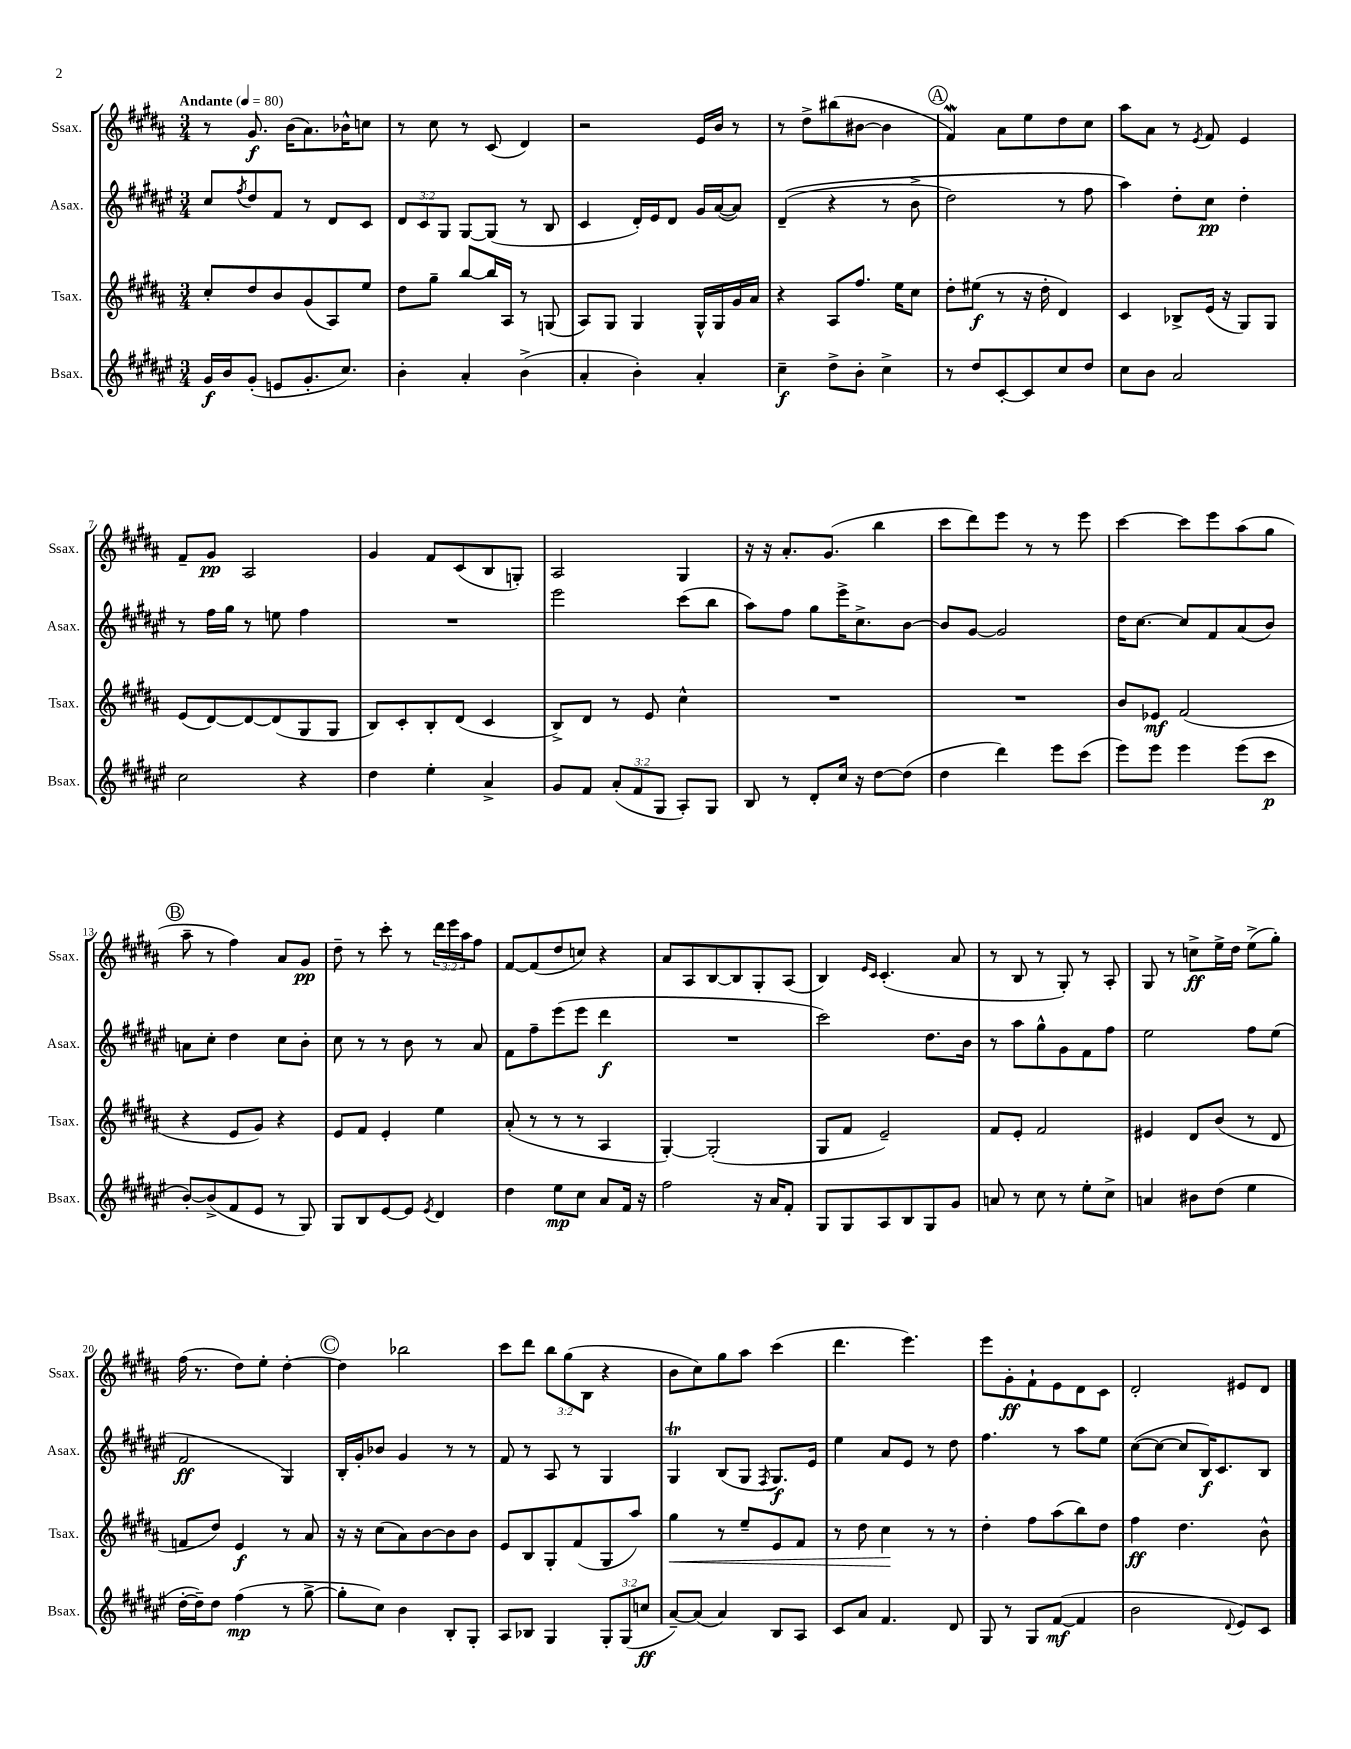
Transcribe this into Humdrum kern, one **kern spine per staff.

**kern	**kern	**kern	**kern
*staff4	*staff3	*staff2	*staff1
*clefG2	*clefG2	*clefG2	*clefG2
*k[f#c#g#d#a#e#]	*k[f#c#g#d#a#]	*k[f#c#g#d#a#e#]	*k[f#c#g#d#a#]
*M3/4	*M3/4	*M3/4	*M3/4
*MM80	*MM80	*MM80	*MM80
16g#	8cc#'	8cc#	8r
16b	.	.	.
.	.	8qff#	.
(8g#'	8dd#	8dd#	8.g#
8e	8b	8f#	.
.	.	.	(16b
8.g#'	(8g#	8r	8.a#)
.	8A#)	8d#	.
8.cc#)	.	.	16b-^^
.	8ee	8c#	8cc
=	=	=	=
4b'	8dd#	12d#	8r
.	.	12c#	.
.	8gg#~	.	8cc#
.	.	12G#	.
4a#'	[8bb	[8G#	8r
.	16bb]	(8G#]	(8c#
.	16A#	.	.
(4b^	8r	8r	4d#)
.	(8G	8B	.
=	=	=	=
4a#'	8A#)	4c#	2r
.	8G#	.	.
4b')	4G#	16d#')	.
.	.	16e#	.
.	.	8d#	.
4a#'	16G#^^	16g#	16e
.	16G#	([16a#	16b
.	16g#	8a#])	8r
.	16a#	.	.
=	=	=	=
4cc#~	4r	&((4d#~	8r
.	.	.	8dd#^
8dd#^	8A#	4r	(8bb#
8b'	8.ff#	.	[8b#
4cc#^	.	8r	4b#]
.	16ee	.	.
.	8cc#	8b^	.
=	=	=	=
8r	8dd#'	2dd#)	4f#)
8dd#	(8ee#	.	.
[8c#'	8r	.	8a#
8c#]	16r	.	8ee
.	16dd#'	.	.
8cc#	4d#)	8r	8dd#
8dd#	.	8ff#	8cc#
=	=	=	=
8cc#	4c#	4aa#&)	8aa#
8b	.	.	8a#
2a#	8B-^	8dd#'	8r
.	.	.	8qe
.	(16e	8cc#	8f#
.	16r	.	.
.	8G#)	4dd#'	4e
.	8G#	.	.
=	=	=	=
2cc#	(8e	8r	8f#~
.	[8d#)	16ff#	8g#
.	.	16gg#	.
.	8d#_	8r	2A#
.	(8d#]	8ee	.
4r	8G#	4ff#	.
.	8G#	.	.
=	=	=	=
4dd#	8B)	2.r	4g#
.	8c#'	.	.
4ee#'	8B'	.	8f#
.	(8d#	.	(8c#
4a#^	4c#	.	8B
.	.	.	8G')
=	=	=	=
8g#	8B^)	2eee#	2A#
8f#	8d#	.	.
(12a#'	8r	.	.
12f#	.	.	.
.	8e	.	.
12G#	.	.	.
8A#')	4cc#^^	(8ccc#	4G#
8G#	.	8bb	.
=	=	=	=
8B	2.r	8aa#)	16r
.	.	.	16r
8r	.	8ff#	8.a#'
8d#'	.	8gg#	.
.	.	.	(8.g#
16cc#	.	16eee#^	.
16r	.	8.cc#^	.
[8dd#	.	.	4bb
(8dd#]	.	[8b	.
=	=	=	=
4dd#	2.r	8b]	8ccc#
.	.	[8g#	8ddd#)
4ddd#)	.	2g#]	8eee
.	.	.	8r
8eee#	.	.	8r
(8ccc#	.	.	8eee
=	=	=	=
8eee#)	8b	16dd#	[4ccc#
.	.	[8.cc#	.
8eee#	8e-	.	.
4eee#	(2f#	8cc#]	8ccc#]
.	.	8f#	8eee
(8eee#	.	(8a#	(8aa#
8ccc#	.	8b)	8gg#
=	=	=	=
[8b')	4r	8a	8aa#~
(8b^]	.	8cc#'	8r
8f#	8e	4dd#	4ff#)
8e#	8g#)	.	.
8r	4r	8cc#	8a#
8G#)	.	8b'	8g#
=	=	=	=
8G#	8e	8cc#	8dd#~
8B	8f#	8r	8r
[8e#	4e'	8r	8ccc#'
8e#]	.	8b	8r
8qe#	.	.	.
4d#	4ee	8r	24ddd#
.	.	.	24eee
.	.	.	24aa#
.	.	8a#	8ff#
=	=	=	=
4dd#	(8a#'	8f#	[8f#
.	8r	8ff#~	(8f#]
8ee#	8r	(8eee#	8dd#
8cc#	8r	8eee#	8cc)
8a#	4A#	4ddd#	4r
16f#	.	.	.
16r	.	.	.
=	=	=	=
2ff#	[4G#')	2.r	8a#
.	.	.	8A#
.	(2G#']	.	[8B
.	.	.	8B]
16r	.	.	8G#'
16a#	.	.	.
8f#'	.	.	(8A#
=	=	=	=
8G#	8G#	2ccc#)	4B)
8G#	8f#	.	.
.	.	.	16qqe
.	.	.	16qqc#
8A#	2e~)	.	(4.c#'
8B	.	.	.
8G#	.	8.dd#	.
8g#	.	.	8a#
.	.	16b	.
=	=	=	=
8a	8f#	8r	8r
8r	8e'	8aa#	8B
8cc#	2f#	8gg#^^	8r
8r	.	8g#	8G#')
8ee#'	.	8f#	8r
8cc#^	.	8ff#	8A#'
=	=	=	=
4a	4e#	2ee#	8G#
.	.	.	8r
8b#	8d#	.	8cc^
(8dd#	(8b	.	16ee^
.	.	.	16dd#
4ee#	8r	8ff#	(8ee^
.	8d#	(8ee#	8gg#')
=	=	=	=
[16dd#'	8f	2f#	(16ff#
16dd#~])	.	.	8.r
8dd#	8dd#)	.	.
(4ff#	4e	.	8dd#)
.	.	.	8ee'
8r	8r	4G#)	[4dd#'
[8gg#^	8a#	.	.
=	=	=	=
8gg#']	16r	16B'	4dd#]
.	16r	16g#'	.
8cc#)	(8cc#	8b-	.
4b	8a#)	4g#	2bb-
.	[8b	.	.
8B'	8b]	8r	.
8G#'	8b	8r	.
=	=	=	=
8A#	8e	8f#	8ccc#
8B-	8B	8r	8ddd#
4G#	8G#'	8A#	12bb
.	.	.	(12gg#
.	(8f#	8r	.
.	.	.	12B
12G#'	8G#	4G#	4r
(12G#	.	.	.
.	8aa#)	.	.
12cc	.	.	.
=	=	=	=
[8a#~)	4gg#	4G#	8b
(8a#]	.	.	8cc#)
4a#)	8r	(8B	8gg#
.	8ee~	8G#	8aa#
.	.	8qF#	.
8B	8e	8.G#)	(4ccc#
8A#	8f#	.	.
.	.	16e#	.
=	=	=	=
8c#	8r	4ee#	4.ddd#
8a#	8dd#	.	.
4.f#	4cc#	8a#	.
.	.	8e#	4.eee)
.	8r	8r	.
8d#	8r	8dd#	.
=	=	=	=
8G#	4dd#'	4.ff#	8eee
8r	.	.	8g#'
8G#	8ff#	.	8f#`
([8f#	(8aa#	8r	8e
4f#]	8bb)	8aa#	8d#
.	8dd#	8ee#	8c#
=	=	=	=
2b	4ff#	([8cc#	2d#'
.	.	8cc#_	.
.	4.dd#	8cc#]	.
.	.	16B)	.
.	.	8.c#	.
8qqd#	.	.	.
8e#)	.	.	8e#
8c#	8b^^	8B	8d#
==	==	==	==
*-	*-	*-	*-
